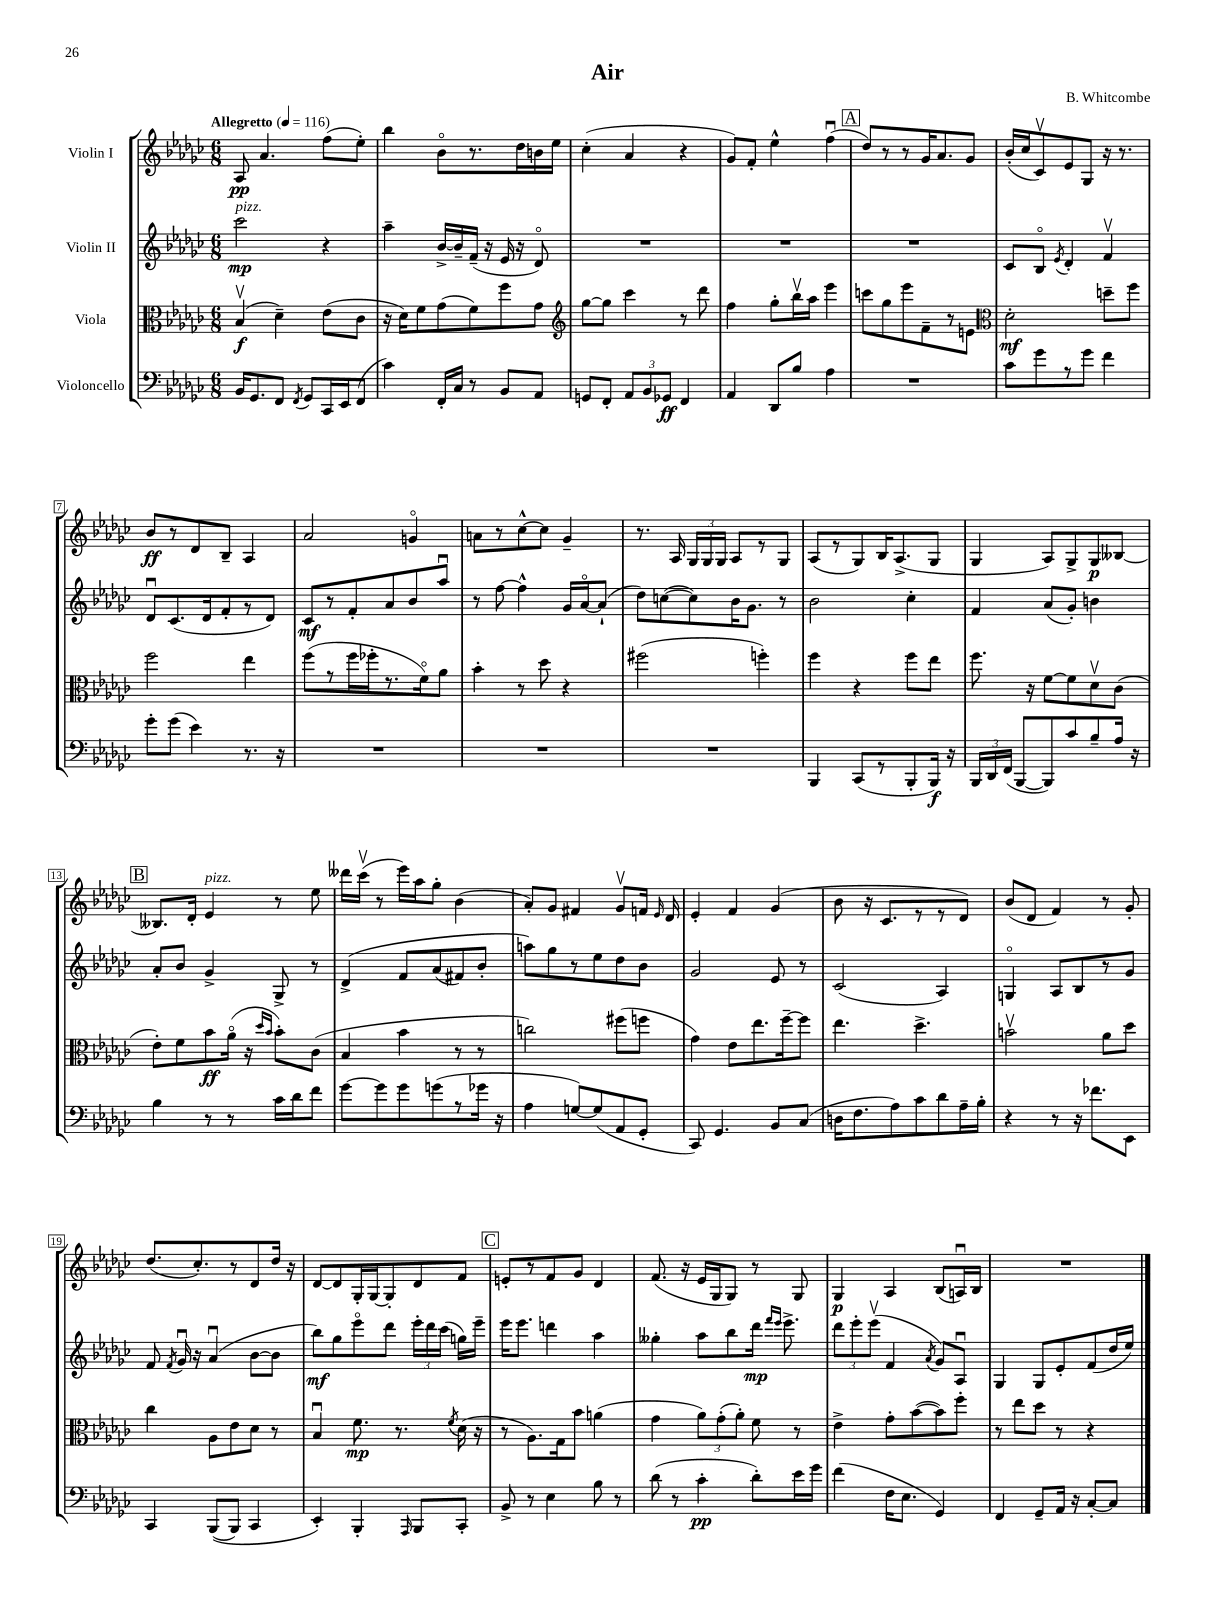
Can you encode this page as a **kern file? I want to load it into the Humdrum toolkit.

**kern	**dynam	**kern	**dynam	**kern	**dynam	**kern	**dynam
*part4	*part4	*part3	*part3	*part2	*part2	*part1	*part1
*staff4	*staff4	*staff3	*staff3	*staff2	*staff2	*staff1	*staff1
*I"Violoncello	*	*I"Viola	*	*I"Violin II	*	*I"Violin I	*
*clefF4	*	*clefC3	*	*clefG2	*	*clefG2	*
*k[b-e-a-d-g-c-]	*	*k[b-e-a-d-g-c-]	*	*k[b-e-a-d-g-c-]	*	*k[b-e-a-d-g-c-]	*
*M6/8	*	*M6/8	*	*M6/8	*	*M6/8	*
*MM116	*	*MM116	*	*MM116	*	*MM116	*
=1	=1	=1	=1	=1	=1	=1	=1
!	!	!	!	!	!	!LO:TX:a:B:t=Allegretto	!
!	!	!	!	!LO:TX:a:i:t=pizz.	!	!	!
16BB-/KL	.	(4B-v/	f	2ccc-\	mp	8A-/	pp
8.GG-/	.	.	.	.	.	.	.
.	.	.	.	.	.	4.a-/	.
8FF/J	.	4d-~\)	.	.	.	.	.
8qFF/	.	.	.	.	.	.	.
8GG-/L	.	.	.	.	.	.	.
16CC-/L	.	(8e-\L	.	4r	.	(8ff\L	.
16EE-/J	.	.	.	.	.	.	.
(8FF/J	.	8c-\J	.	.	.	8ee-'\J)	.
=2	=2	=2	=2	=2	=2	=2	=2
4c-\)	.	16r	.	4aa-~\	.	4bb-\	.
.	.	16d-\KL)	.	.	.	.	.
.	.	8f\	.	.	.	.	.
16FF'/LL	.	(8g-\	.	[16b-^/LL	.	8b-\L	.
16C-/JJ	.	.	.	16b-~/]	.	.	.
8r	.	8f\)	.	(16f~/JJ	.	8.r	.
.	.	.	.	16r	.	.	.
8BB-/L	.	8ff\	.	16e-/	.	.	.
.	.	.	.	16r	.	16dd-\L	.
8AA-/J	.	8g-\J	.	8d-/)	.	16bn\	.
.	.	.	.	.	.	16ee-\JJ	.
=3	=3	=3	=3	=3	=3	=3	=3
*	*	*clefG2	*	*	*	*	*
8GGn/L	.	[8gg-\L	.	2.r	.	(4cc-'\	.
8FF'/J	.	8gg-\J]	.	.	.	.	.
12AA-/L	.	4ccc-\	.	.	.	4a-/	.
12BB-/	.	.	.	.	.	.	.
12GG-X/J	ff	.	.	.	.	.	.
4FF/	.	8r	.	.	.	4r	.
.	.	8ddd-\	.	.	.	.	.
=4	=4	=4	=4	=4	=4	=4	=4
4AA-/	.	4ff\	.	2.r	.	8g-/L)	.
.	.	.	.	.	.	8f'/J	.
8DD-/L	.	8gg-'\L	.	.	.	4ee-^^\	.
8B-/J	.	16bb-v\L	.	.	.	.	.
.	.	16aa-\JJ	.	.	.	.	.
4A-\	.	4eee-\	.	.	.	(4ffu\	.
!!LO:REH:place=s1:t=A
=5	=5	=5	=5	=5	=5	=5	=5
2.r	.	8cccn\L	.	2.r	.	8dd-/L)	.
.	.	8gg-\	.	.	.	8r	.
.	.	8eee-\	.	.	.	8r	.
.	.	8f~\	.	.	.	16g-/K	.
.	.	.	.	.	.	8.a-/	.
.	.	8r	.	.	.	.	.
.	.	8en\J	.	.	.	8g-/J	.
=6	=6	=6	=6	=6	=6	=6	=6
*	*	*clefC3	*	*	*	*	*
8c-\L	.	2d-'\	mf	8c-/L	.	(16b-'/LL	.
.	.	.	.	.	.	16cc-/J	.
8g-\	.	.	.	8B-/J	.	8c-v/)	.
.	.	.	.	8qe-/	.	.	.
8r	.	.	.	4d-'/	.	8e-/	.
8g-\J	.	.	.	.	.	8G-/J	.
4f\	.	8ddn~\L	.	4fv/	.	16r	.
.	.	.	.	.	.	8.r	.
.	.	8ff\J	.	.	.	.	.
!!LO:LB:g=z
=7	=7	=7	=7	=7	=7	=7	=7
8g-'\L	.	2ff\	.	8d-u/L	.	8b-/L	ff
(8g-\J	.	.	.	(8.c-/	.	8r	.
4e-\)	.	.	.	.	.	8d-/	.
.	.	.	.	16d-/k	.	.	.
.	.	.	.	8f'/	.	8B-~/J	.
8.r	.	4ee-\	.	8r	.	4A-/	.
.	.	.	.	8d-/J)	.	.	.
16r	.	.	.	.	.	.	.
=8	=8	=8	=8	=8	=8	=8	=8
2.r	.	(8ff\L	.	8c-/L	mf	2a-/	.
.	.	8r	.	8r	.	.	.
.	.	16ff\L	.	8f'/	.	.	.
.	.	16ff-X'\J	.	.	.	.	.
.	.	8.r	.	8a-/	.	.	.
.	.	.	.	8b-/	.	4gn/	.
.	.	16f\k)	.	.	.	.	.
.	.	8a-\J	.	8aa-u/J	.	.	.
=9	=9	=9	=9	=9	=9	=9	=9
2.r	.	4b-'\	.	8r	.	8an\L	.
.	.	.	.	[8ff\	.	8r	.
.	.	8r	.	4ff^^\]	.	[8cc-^^\	.
.	.	8dd-\	.	.	.	8cc-\J]	.
.	.	4r	.	16g-/LL	.	4g-~/	.
.	.	.	.	[16a-/J	.	.	.
.	.	.	.	(8a-`/J]	.	.	.
=10	=10	=10	=10	=10	=10	=10	=10
2.r	.	(2ff#X\	.	8dd-\L)	.	8.r	.
.	.	.	.	([8ccn\	.	.	.
.	.	.	.	.	.	16A-/	.
.	.	.	.	8cc\])	.	24G-/LL	.
.	.	.	.	.	.	24G-/	.
.	.	.	.	.	.	24G-/JJ	.
.	.	.	.	16b-\K	.	8A-/L	.
.	.	.	.	8.g-\J	.	.	.
.	.	4ffn'\)	.	.	.	8r	.
.	.	.	.	8r	.	8G-/J	.
=11	=11	=11	=11	=11	=11	=11	=11
4BBB-/	.	4ff\	.	2b-\	.	(8A-/L	.
.	.	.	.	.	.	8r	.
(8CC-/L	.	4r	.	.	.	8G-/)	.
8r	.	.	.	.	.	16B-/K	.
.	.	.	.	.	.	(8.A-^/	.
8BBB-'/	.	8ff\L	.	4cc-'\	.	.	.
16BBB-/Jk)	f	8ee-\J	.	.	.	8G-/J	.
16r	.	.	.	.	.	.	.
=12	=12	=12	=12	=12	=12	=12	=12
24BBB-/LL	.	8.ff\	.	4f/	.	4G-/	.
24DD-/	.	.	.	.	.	.	.
(24FF/JJ	.	.	.	.	.	.	.
[8BBB-/L	.	.	.	.	.	.	.
.	.	16r	.	.	.	.	.
8BBB-/])	.	[8f\L	.	(8a-/L	.	8A-/L)	.
8c-/	.	8f\]	.	8g-'/J)	.	8G-^/	.
8B-~/	.	8d-v\	.	4bn\	.	8G-/	p
16A-/Jk	.	(8c-\J	.	.	.	[8B--X/J	.
16r	.	.	.	.	.	.	.
!!LO:LB:g=z
!!LO:REH:place=s1:t=B
=13	=13	=13	=13	=13	=13	=13	=13
4B-\	.	8e-'\L)	.	8a-'/L	.	8.B--X/L]	.
.	.	8f\	.	8b-/J	.	.	.
.	.	.	.	.	.	16d-'/Jk	.
!	!	!	!	!	!	!LO:TX:a:i:t=pizz.	!
8r	.	8b-\	ff	4g-^/	.	4e-/	.
8r	.	(16a-\Jk	.	.	.	.	.
.	.	16r	.	.	.	.	.
.	.	16qqdd-/LL	.	.	.	.	.
.	.	16qqb-/JJ	.	.	.	.	.
16c-\LL	.	8b-'\L)	.	8G-^/	.	8r	.
16d-\J	.	.	.	.	.	.	.
8f\J	.	(8c-\J	.	8r	.	8ee-\	.
=14	=14	=14	=14	=14	=14	=14	=14
[8g-\L	.	4B-/	.	(4d-^/	.	16ddd--X\LL	.
.	.	.	.	.	.	(16ccc-v\JJ	.
8g-\]	.	.	.	.	.	8r	.
8g-\	.	4b-\	.	8f/L	.	16eee-\LL)	.
.	.	.	.	.	.	16aa-\J	.
(8gn\	.	.	.	(8a-/	.	8gg-'\J	.
8r	.	8r	.	8f#X/)	.	(4b-\	.
16g-X\Jk	.	8r	.	8b-'/J	.	.	.
16r	.	.	.	.	.	.	.
=15	=15	=15	=15	=15	=15	=15	=15
4A-\	.	2ccn\)	.	8aan\L)	.	8a-'/L)	.
.	.	.	.	8gg-\	.	8g-/J	.
[8Gn/L)	.	.	.	8r	.	4f#X/	.
(8G/]	.	.	.	8ee-\	.	.	.
8AA-/	.	(8ff#X\L	.	8dd-\	.	8g-v/L	.
8GG-'/J	.	8ffn\J	.	8b-\J	.	16fn/Jk	.
.	.	.	.	.	.	16qqe-/	.
.	.	.	.	.	.	16d-/	.
=16	=16	=16	=16	=16	=16	=16	=16
8CC-/)	.	4g-\)	.	2g-/	.	4e-'/	.
4.GG-/	.	.	.	.	.	.	.
.	.	8e-\L	.	.	.	4f/	.
.	.	8.ee-\	.	.	.	.	.
8BB-/L	.	.	.	8e-/	.	(4g-/	.
.	.	[16ff~\k	.	.	.	.	.
(8C-/J	.	8ff\J]	.	8r	.	.	.
=17	=17	=17	=17	=17	=17	=17	=17
16Dn\KL	.	4.ee-\	.	(2c-/	.	8b-\	.
8.F\	.	.	.	.	.	.	.
.	.	.	.	.	.	16r	.
.	.	.	.	.	.	8.c-/L	.
8A-\)	.	.	.	.	.	.	.
8c-\	.	4.dd-^\	.	.	.	8r	.
8d-\	.	.	.	4A-/)	.	8r	.
16A-~\L	.	.	.	.	.	8d-/J)	.
16B-'\JJ	.	.	.	.	.	.	.
=18	=18	=18	=18	=18	=18	=18	=18
4r	.	2bnv\	.	4Gn/	.	(8b-/L	.
.	.	.	.	.	.	8d-/J	.
8r	.	.	.	8A-/L	.	4f/)	.
16r	.	.	.	8B-/	.	.	.
8.f-X\L	.	.	.	.	.	.	.
.	.	8a-\L	.	8r	.	8r	.
8EE-\J	.	8dd-\J	.	8g-/J	.	8g-'/	.
!!LO:LB:g=z
=19	=19	=19	=19	=19	=19	=19	=19
4CC-/	.	4cc-\	.	8f/	.	(8.dd-/L	.
.	.	.	.	8qf/	.	.	.
.	.	.	.	16g-u/	.	.	.
.	.	.	.	16r	.	8.cc-'/)	.
((8BBB-/L	.	8A-\L	.	(4a-u/	.	.	.
8BBB-/J)	.	8e-\	.	.	.	8r	.
4CC-/	.	8d-\J	.	[8b-\L	.	8d-/	.
.	.	8r	.	8b-\J]	.	16dd-/Jk	.
.	.	.	.	.	.	16r	.
=20	=20	=20	=20	=20	=20	=20	=20
4EE-'/)	.	4B-u/	.	8bb-\L)	mf	[8d-/L	.
.	.	.	.	8gg-\	.	8d-/]	.
4BBB-'/	.	8.f\	mp	8eee-\	.	16G-'/L	.
.	.	.	.	.	.	[16G-/J	.
.	.	.	.	8ddd-\J	.	8G-'/]	.
.	.	8.r	.	.	.	.	.
16qqAAA-/	.	.	.	.	.	.	.
8BBB-/L	.	.	.	24eee-'\LL	.	8d-/	.
.	.	.	.	24ddd-\	.	.	.
.	.	.	.	(24ccc-\JJ	.	.	.
.	.	8qf/	.	.	.	.	.
8CC-'/J	.	(16d-\	.	16ggn\LL)	.	8f/J	.
.	.	16r	.	16eee-~\JJ	.	.	.
!!LO:REH:place=s1:t=C
=21	=21	=21	=21	=21	=21	=21	=21
8BB-^/	.	8r	.	16eee-\KL	.	8en'/L	.
.	.	.	.	8.eee-\J	.	.	.
8r	.	8.A-\L)	.	.	.	8r	.
4E-\	.	.	.	4dddn\	.	8f/	.
.	.	16G-\k	.	.	.	.	.
.	.	8b-\J	.	.	.	8g-/J	.
8B-\	.	(4an\	.	4aa-\	.	4d-/	.
8r	.	.	.	.	.	.	.
=22	=22	=22	=22	=22	=22	=22	=22
(8d-\	.	4g-\	.	4gg--X'\	.	(8.f/	.
8r	.	.	.	.	.	.	.
.	.	.	.	.	.	16r	.
4c-'\	pp	12a-\L)	.	8aa-\L	.	16e-/LL	.
.	.	.	.	.	.	16G-/J	.
.	.	(12g-'\	.	.	.	.	.
.	.	.	.	8bb-\	.	8G-/J)	.
.	.	12a-'\J)	.	.	.	.	.
8d-'\L)	.	8f\	.	16ddd-\Jk	mp	8r	.
.	.	.	.	16qqfff/LL	.	.	.
.	.	.	.	16qqeee-/JJ	.	.	.
.	.	.	.	8.eee-^\	.	.	.
16e-\L	.	8r	.	.	.	8G-/	.
16g-\JJ	.	.	.	.	.	.	.
=23	=23	=23	=23	=23	=23	=23	=23
(4f\	.	4e-^\	.	12ddd-\L	.	4G-/	p
.	.	.	.	12eee-'\	.	.	.
.	.	.	.	(12eee-v\J	.	.	.
16F\KL	.	8g-'\L	.	4f/	.	4A-/	.
8.E-\J	.	.	.	.	.	.	.
.	.	([8b-\	.	.	.	.	.
.	.	.	.	8qa-/	.	.	.
4GG-/)	.	8b-\])	.	8g-/L)	.	(8B-/L	.
.	.	8ff'\J	.	8A-u/J	.	16Anu/L)	.
.	.	.	.	.	.	16B-/JJ	.
=24	=24	=24	=24	=24	=24	=24	=24
4FF/	.	8r	.	4G-/	.	2.r	.
.	.	8ee-\L	.	.	.	.	.
8GG-~/L	.	8dd-\J	.	8G-/L	.	.	.
16AA-/Jk	.	8r	.	8e-'/	.	.	.
16r	.	.	.	.	.	.	.
[8C-'/L	.	4r	.	(8f/	.	.	.
8C-/J]	.	.	.	16dd-/L	.	.	.
.	.	.	.	16ee-/JJ)	.	.	.
==	==	==	==	==	==	==	==
*-	*-	*-	*-	*-	*-	*-	*-
